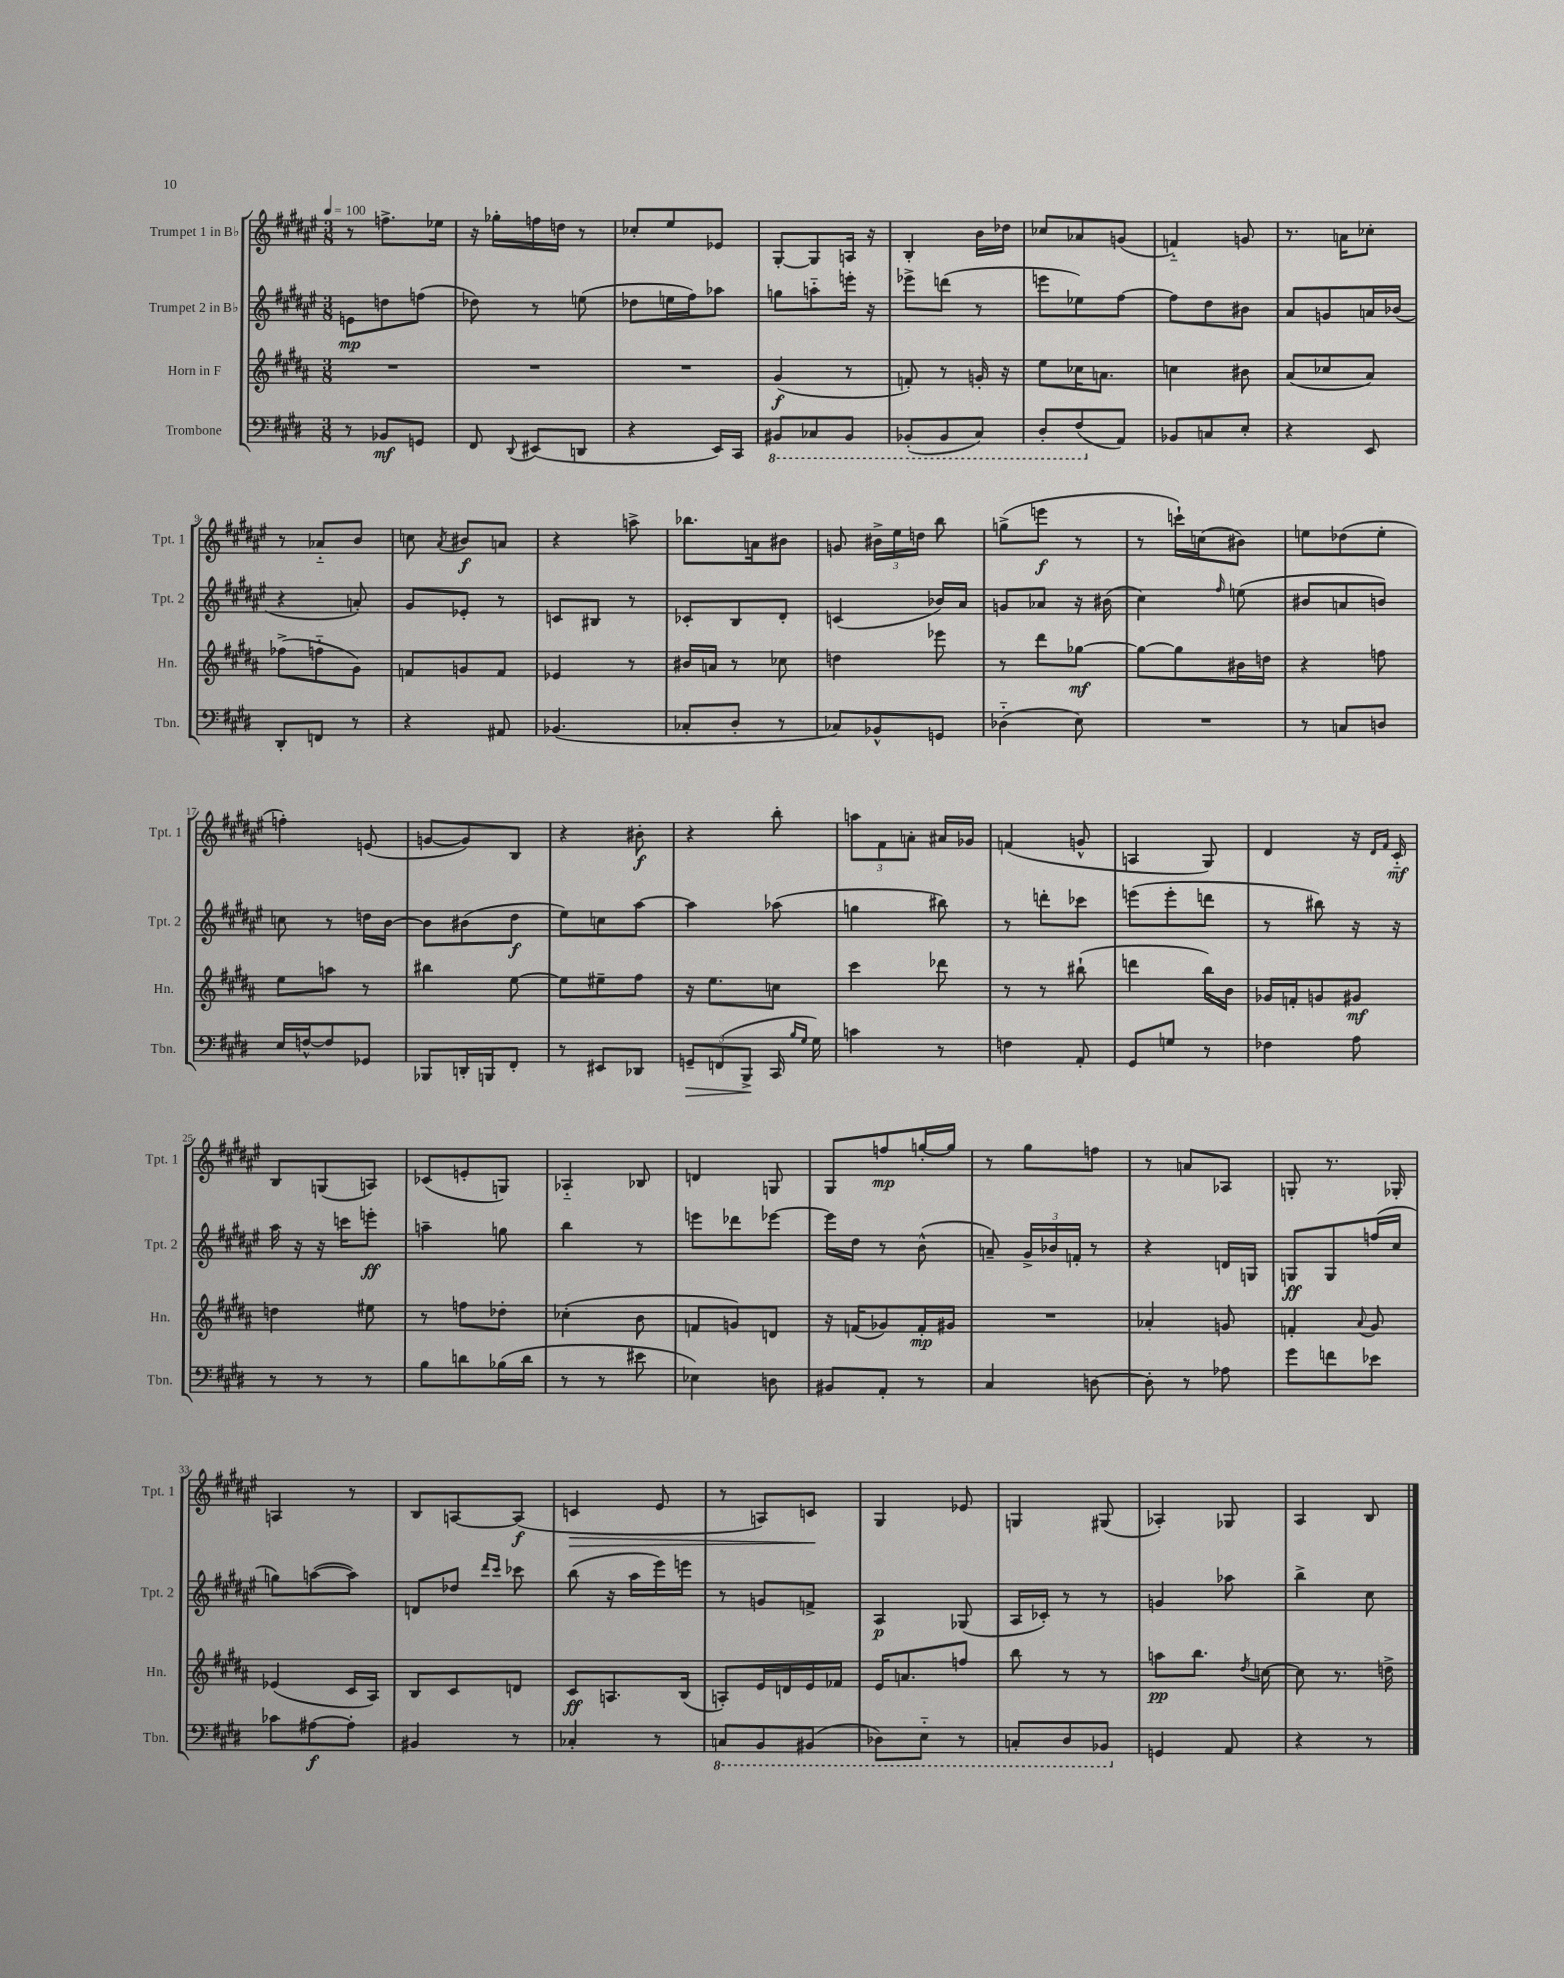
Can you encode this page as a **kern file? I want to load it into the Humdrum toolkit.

**kern	**kern	**kern	**kern
*staff4	*staff3	*staff2	*staff1
*clefF4	*clefG2	*clefG2	*clefG2
*k[f#c#g#d#]	*k[f#c#g#d#a#]	*k[f#c#g#d#a#e#]	*k[f#c#g#d#a#e#]
*M3/8	*M3/8	*M3/8	*M3/8
*MM100	*MM100	*MM100	*MM100
8r	4.r	8e	8r
8BB-	.	8dd	8.ff^
8GG	.	(8ff	.
.	.	.	16ee-
=	=	=	=
8FF#	4.r	8dd-)	16r
.	.	.	16gg-'
8qqDD#	.	.	.
(8EE#	.	8r	16ff
.	.	.	16dd
8DD	.	(8ee	8r
=	=	=	=
4r	4.r	8dd-	8cc-'
.	.	16ee	8ee#
.	.	16ff#)	.
16EE)	.	8aa-	8e-
16CC#	.	.	.
=	=	=	=
8BBB#	(4g#	8gg	[8G#'
8CC-	.	8aa'~	8G#]
8BBB#	8r	16eee'	16A
.	.	16r	16r
=	=	=	=
(8BBB-'	8f')	8eee-^	4B'
8BBB-	8r	(8ddd	.
8CC#)	16g'	8r	16b
.	16r	.	16dd-
=	=	=	=
8DD#'	8ee	8eee	8cc-
(8FF#	16cc-	8ee-)	8a-
.	8.a	.	.
8AA)	.	[8ff#	(8g
=	=	=	=
8BB-	4cc	8ff#]	4f'~)
8C	.	8dd#	.
8E'	8b#	8b#	8g
=	=	=	=
4r	(8a#	8a#	8.r
.	8cc-	8g	.
.	.	.	16a
8EE	8a#)	16a	8cc-'
.	.	(16b-	.
=	=	=	=
8DD#'	(8ff-^	4r	8r
8FF	8ff'~	.	8a-'~
8r	8g#)	8a')	8b
=	=	=	=
4r	8f	8g#	8cc
.	.	.	8qa#
.	8g	8e-'	8b#
8AA#	8f	8r	8a
=	=	=	=
(4.BB-	4e-	8c	4r
.	.	8B#	.
.	8r	8r	8aa^
=	=	=	=
8C-'	16b#	8c-'	8.bb-
.	16a	.	.
8D#'	8r	8B	.
.	.	.	16a
8r	8cc-	8d#'	8b#
=	=	=	=
8C-)	4dd	(4c	8g
8BB-^^	.	.	24b#^
.	.	.	24ee#
.	.	.	24dd
8GG	8eee-	16b-)	8bb
.	.	16a#	.
=	=	=	=
(4D-'~	8r	8g	(8gg^
.	8ddd#	8a-	8eee
8E)	[8gg-	16r	8r
.	.	(16b#	.
=	=	=	=
4.r	8gg-_	4cc#)	8r
.	8gg-]	.	16ccc`)
.	.	.	(16cc
.	.	16qqff#	.
.	16b#	(8ee	8b#)
.	16dd	.	.
=	=	=	=
8r	4r	8b#	8ee
8C	.	8a	(8dd-
8D	8ff	8b)	8ee'
=	=	=	=
16E	8ee	8cc	4ff')
[16F^^	.	.	.
8F]	8aa	8r	.
8GG-	8r	16dd	(8e
.	.	[16b	.
=	=	=	=
8BBB-	4bb#	8b]	[8g
16DD'	.	(8b#	8g])
16BBB	.	.	.
8FF#'	[8ee	8dd#	8B
=	=	=	=
8r	8ee]	8ee#)	4r
8EE#	8ee#~	8cc	.
8DD-	8ff#	[8aa#	8b#'
=	=	=	=
12GG~	16r	4aa#]	4r
.	8.ee	.	.
(12FF	.	.	.
12BBB^	.	.	.
16CC#	8cc	(8aa-	8bb'
16qqB	.	.	.
16qqG#	.	.	.
16G#)	.	.	.
=	=	=	=
4c	4ccc#	4gg	12aa
.	.	.	12f#
.	.	.	12a'
8r	8ddd-	8bb#)	16a#
.	.	.	16g-
=	=	=	=
4F	8r	8r	(4f
.	8r	8ddd'	.
8AA'	(8bb#`	8ccc-	8g^^
=	=	=	=
8GG#	4ddd	(8eee	4A
8G	.	8eee'	.
8r	16bb)	8ddd	8G#)
.	16b	.	.
=	=	=	=
4F-	16g-	8r	4d#
.	16f'	.	.
.	8g	8bb#)	.
8A	8g#	16r	16r
.	.	.	16qqd#
.	.	.	16qqf#
.	.	16r	16c#'~
=	=	=	=
8r	4dd	16aa#	8B
.	.	16r	.
8r	.	16r	(8G
.	.	16ccc	.
8r	8ee#	8eee'	8A)
=	=	=	=
8B	8r	4aa~	(8c-
8d	8ff	.	8e'
(16B-	8dd-'	8gg	8G)
16d	.	.	.
=	=	=	=
8r	(4cc-'	4bb	4A-'~
8r	.	.	.
8e#	8b	8r	8B-
=	=	=	=
4E-)	8f	8eee	4d
.	8g)	8ddd-	.
8D	8d	[8eee-	8G
=	=	=	=
8BB#	16r	16eee-]	8G#
.	(16f	16dd#	.
8AA'	8g-)	8r	8ff
8r	16f'	(8b^^	[16gg'
.	16g#	.	16gg]
=	=	=	=
4C#	4.r	8a~)	8r
.	.	24g#^	8gg#
.	.	24b-	.
.	.	24f'	.
[8D	.	8r	8ff
=	=	=	=
8D']	4a-'	4r	8r
8r	.	.	8a
8A-	8g	16d	8A-
.	.	16G	.
=	=	=	=
8g#	4f'	8G	8G'
8f	.	8G	8.r
.	8qqa#	.	.
8e-	8g#	(16ff	.
.	.	16cc#	16G-'
=	=	=	=
8c-	(4e-	8gg)	4A
[8A#	.	([8aa	.
8A#']	16c#	8aa])	8r
.	16A#)	.	.
=	=	=	=
4BB#	8B	8d	8B
.	8c#	8dd-	[8A
.	.	16qqddd#	.
.	.	16qqccc#	.
8r	8d	8ccc-	(8A]
=	=	=	=
4C-'	8c#	(8bb	4c
.	8.A	16r	.
.	.	16aa#	.
8r	.	16eee#)	8e#
.	(16B	16eee	.
=	=	=	=
8CC	8A')	8r	8r
8BBB	16e	8g	8A)
.	16d	.	.
(8BBB#	16e	8f^	8c
.	16f-	.	.
=	=	=	=
8DD-)	16e	4A#	4G#
.	8.a	.	.
8EE'~	.	.	.
8r	8ff	(8G-	8e-
=	=	=	=
8CC'	8bb	16A#	4G
.	.	16c-')	.
8DD#	8r	8r	.
8BBB-	8r	8r	(8G#
=	=	=	=
4GG	8aa	4g	4A-')
.	8.bb	.	.
8AA	.	8aa-	8G-
.	8qdd#	.	.
.	[16cc	.	.
=	=	=	=
4r	8cc]	4bb^	4A#
.	8.r	.	.
8r	.	8cc#	8B
.	16dd^	.	.
==	==	==	==
*-	*-	*-	*-
